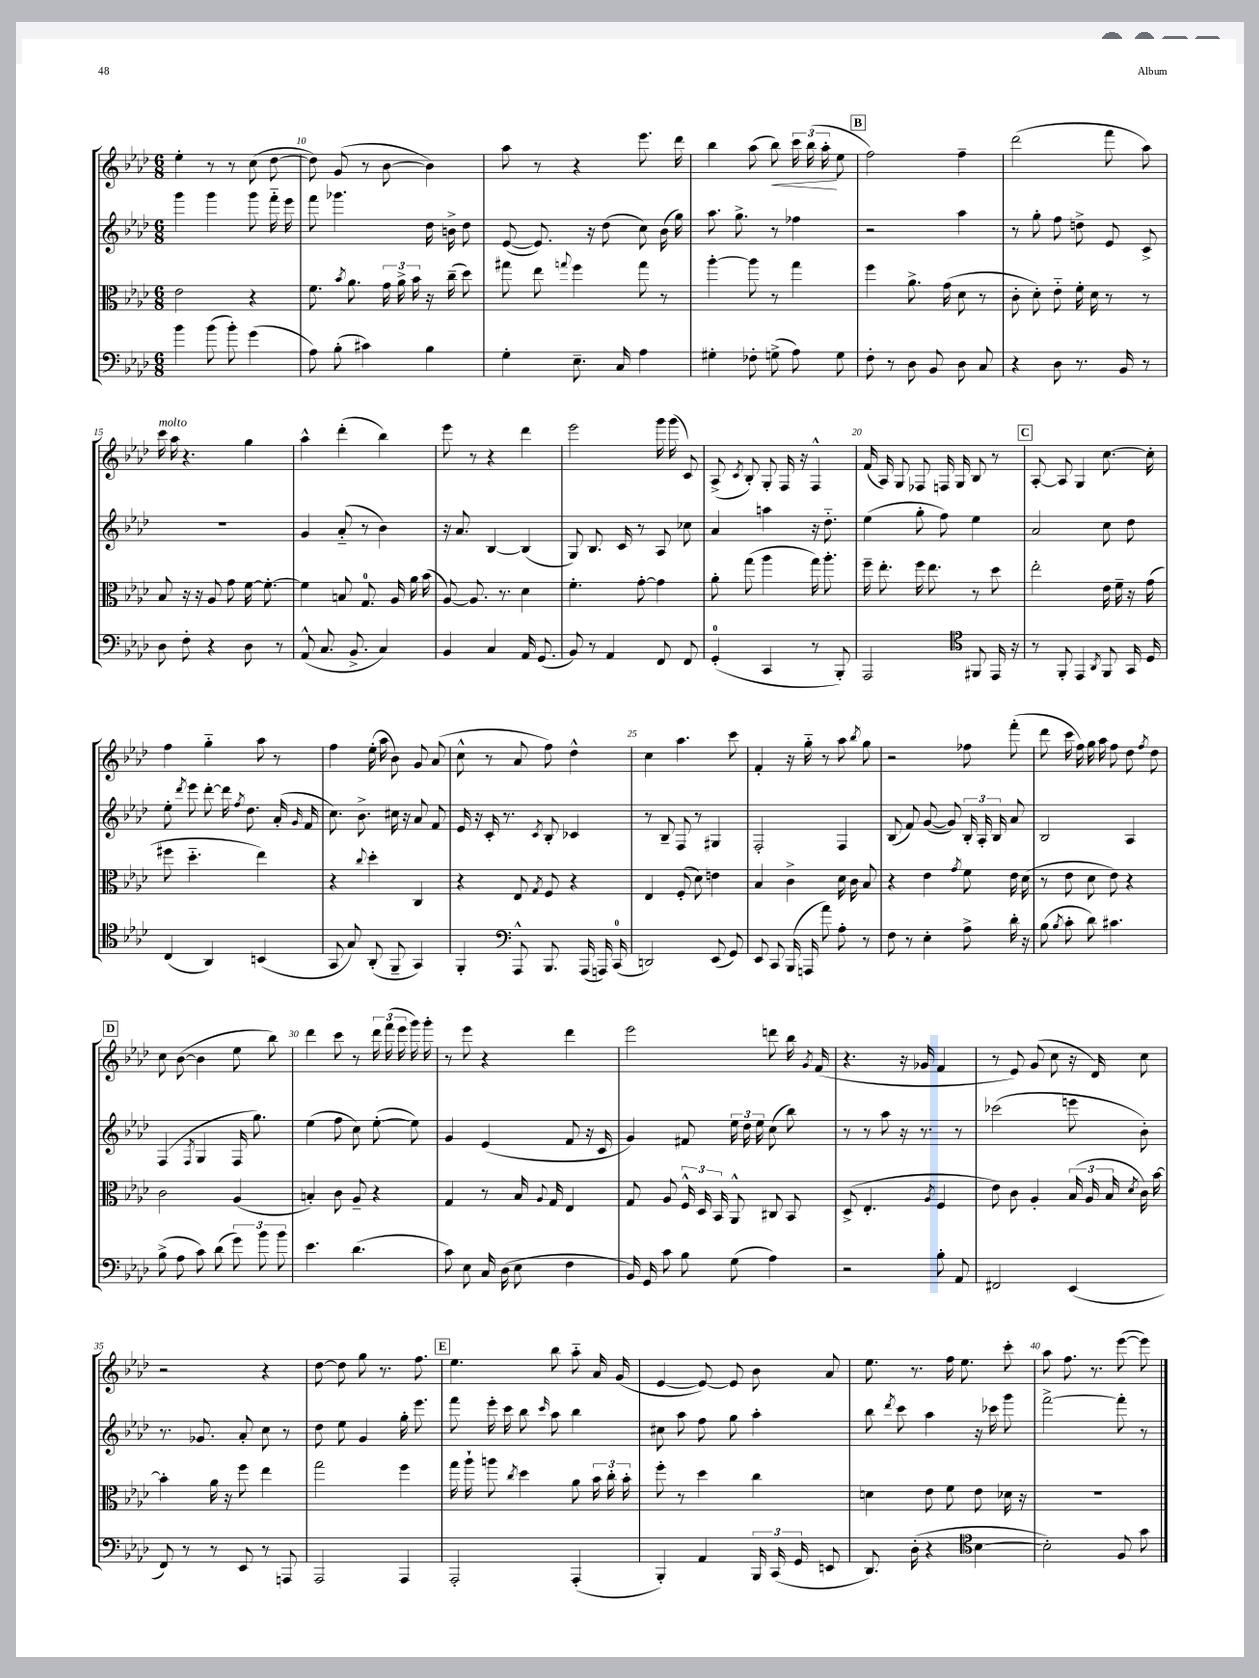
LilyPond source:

<<
\new StaffGroup <<
\new Staff = "s0" {
    \clef treble \key aes \major \numericTimeSignature \time 6/8
    \autoBeamOff ees''4-. r8 r8 c''8( des''8~ |
    des''8) g'8( r8 bes'8~ bes'4) |
    aes''8 r8 r4 ees'''8. des'''16 |
    bes''4 aes''8( bes''8\<) \tuplet 3/2 { c'''16 bes''16( aes''16-.\! } ees''8 |
    \mark \markup { \box "B" } f''2) f''4-- |
    des'''2( f'''8 aes''8) |
    c'''16^\markup { \italic "molto" } aes''16 r4. g''4 |
    aes''4-^ des'''4-.( bes''4) |
    ees'''8 r8 r4 des'''4 |
    ees'''2 g'''16 g'''16( c'8) |
    aes8->( \acciaccatura { c'8 } bes8-.) g8-. f16 r16 f4-^ |
    f'16( aes16) g8 fes8 f16 g16 bes8 r8 |
    \mark \markup { \box "C" } aes8~-. aes8 g4 c''8.~ c''16-. |
    f''4 g''4-_ aes''8 r8 |
    f''4 ees''16-.( aes''16 bes'8) g'8 aes'8( |
    c''8-^ r8 aes'8 f''8) des''4-^ |
    c''4 aes''4. c'''8 |
    f'4-. r16 g''16-_ r8 aes''8 \acciaccatura { bes''8 } g''8 |
    r2 fes''8 f'''8-.( |
    des'''8 c'''16 f''16) g''16 aes''16 f''8 des''8 \acciaccatura { f''8 } des''8 |
    \mark \markup { \box "D" } c''8 bes'8~( bes'4 ees''8 bes''8) |
    des'''4 c'''8 r8 \tuplet 3/2 { des'''16 f'''16( ees'''16 } g'''16) g'''16-. |
    r8 ees'''8 r4 des'''4 |
    ees'''2 d'''8 bes''16 \acciaccatura { g'8 } f'16( |
    r4. r16 ges'16 f'4 |
    r8 ees'8) g'8( c''8 r16 des'16) c''8 |
    r2 r4 |
    des''8~ des''8 g''8 r8. f''8. |
    \mark \markup { \box "E" } ees''4. bes''8 aes''8-_ aes'16 g'16( |
    ees'4~ ees'8~) ees'8 bes'8 aes'8 |
    ees''8. r8. f''16 ees''8. c'''8-. |
    aes''8 f''8. r8. ees'''8~( ees'''8) \bar "|." |
}
\new Staff = "s1" {
    \clef treble \key aes \major \numericTimeSignature \time 6/8
    \autoBeamOff g'''4 g'''4 g'''8 f'''16-_ ees'''16 |
    f'''8 ges'''4. des''16 b'16-> des''8 |
    ees'8~( ees'8.) r16 des''8( c''8) bes'16( g''16) |
    aes''8. g''8.-> r8 fes''4 |
    \mark \markup { \box "B" } r2 aes''4 |
    r8 g''8-. f''8 d''8-> ees'8 c'8-> |
    r2. |
    g'4 aes'8-_( r8 bes'4) |
    r16 aes'8. bes4~ bes4( |
    g8) bes8. c'16 r8 aes8 ces''8 |
    aes'4 a''4 r16 des''8.-_ |
    ees''4( g''8-. f''8) ees''4 |
    \mark \markup { \box "C" } aes'2 c''8 des''8 |
    ees''8-. \acciaccatura { des'''8 } ees'''8 des'''8~-. des'''16 \acciaccatura { f''8 } des''8. aes'16-.( \grace { g'16 } f'16 |
    c''8.) bes'8.-> cis''16 r16 aes'8 f'8 |
    ees'16 r16 c'16-. r8. \acciaccatura { c'8 } bes8-. ces'4 |
    r8 bes8-- f8 r8 gis4 |
    f2-. f4 |
    bes8( f'8) g'8~( g'8) \tuplet 3/2 { bes16-. aes16-. bes16 } aes'8 |
    bes2 aes4 |
    \mark \markup { \box "D" } f4( \acciaccatura { f8 } g4 f16 g''8.) |
    ees''4( f''8 c''8) ees''8~-.( ees''8) |
    g'4 ees'4( f'8 r16 c'16 |
    g'4) fis'8 \tuplet 3/2 { ees''16 des''16 ees''16 } c''8( bes''8) |
    r8 r8 aes''8 r16 r8. r8 |
    ces'''2( e'''8 bes'8-.) |
    r8. ges'8. aes'8-. c''8 r8 |
    des''8 ees''8 g'4 g''16-. ees'''8. |
    \mark \markup { \box "E" } f'''8 ees'''16-. c'''16 bes''8 \grace { c'''16 } aes''8 bes''4 |
    cis''8 aes''8 f''8 g''8 aes''4-. |
    bes''8 \acciaccatura { des'''8 } c'''8 aes''4 r16 ces'''16 g'''8 |
    f'''2~-> f'''8-. r8 \bar "|." |
}
\new Staff = "s2" {
    \clef alto \key aes \major \numericTimeSignature \time 6/8
    \autoBeamOff ees'2 r4 |
    f'8. \acciaccatura { bes'8 } aes'8. \tuplet 3/2 { g'16 aes'16-> bes'16 } r16 c''16--( des''8) |
    gis''8 ees''8 \appoggiatura { g''8 } f''4 g''8 r8 |
    aes''4~-. aes''8 r8 g''4 |
    \mark \markup { \box "B" } f''4 aes'8.-> g'16( des'8 r8 |
    c'8-. des'8-.) ees'8-_ f'16-. des'16 r8 r8 |
    bes8 r16 r16 aes8 g'8 f'16~ f'8.~-. |
    f'4 b8 g8.-0 aes16 aes'16 bes'16( |
    aes8~) aes8. r8. des'4 |
    f'4.-. g'8~-. g'4 |
    aes'8-. g''8( aes''4 g''16) aes''8.-. |
    f''16-- ees''8.-. f''16 ees''8. r8 des''8 |
    \mark \markup { \box "C" } ees''2-. ees'16 f'16-- r16 g'16( |
    fis''8 des''4.-_ ees''4) |
    r4 \appoggiatura { c''8 } des''4-. c4 |
    r4 ees8 \acciaccatura { g8 } f8 r4 |
    ees4 f8-.( des'8) e'4 |
    bes4 c'4-> des'16 c'16 bes8 |
    r4 ees'4 \acciaccatura { g'8 } f'8 ees'16 des'16( |
    r8 ees'8 des'8 ees'8) r4 |
    \mark \markup { \box "D" } c'2 aes4( |
    b4-.) c'8 aes8-- r4 |
    g4 r8 bes16 \appoggiatura { aes8 } g16 ees4 |
    g8 aes8 \tuplet 3/2 { f16-^ des16 bes,16 } aes,8-^ cis8 bes,8 |
    des8->( ees4.-. \acciaccatura { aes8 } f4 |
    ees'8) c'8 aes4-. \tuplet 3/2 { bes16( aes16 bes16 } \acciaccatura { des'8 } c'16) bes'16~ |
    bes'4-. aes'16 r16 f''8 ees''4 |
    g''2 f''4 |
    \mark \markup { \box "E" } g''16 aes''16-! a''8 \acciaccatura { c''8 } des''4 aes'8 \tuplet 3/2 { bes'16 c''16-. bes'16-. } |
    f''8-. r8 des''4 c''4 |
    d'4 ees'8 f'8 ees'8 des'16 r16 |
    R2. \bar "|." |
}
\new Staff = "s3" {
    \clef bass \key aes \major \numericTimeSignature \time 6/8
    \autoBeamOff bes'4 bes'8( bes'8-.) g'4( |
    aes8) bes8-.( cis'4) bes4 |
    g4-. ees8.-- c16 aes4 |
    gis4-. fes8-. g8->( aes8) g8 |
    \mark \markup { \box "B" } f8-. r8 des8 bes,8 des8 c8 |
    r4 des8 r8. bes,16 r8 |
    des8 f8-. r4 des8 r8 |
    aes,8-^( c8. bes,8.-> c4) |
    bes,4 c4 aes,16 g,8.( |
    bes,8) r8 aes,4 f,8 f,8 |
    g,4-0-.( c,4 r8 bes,,8-.) |
    aes,,2 \clef tenor fis,8 ees,16 r16 |
    \mark \markup { \box "C" } r8 f,8-. ees,4 \acciaccatura { aes,8 } f,8 g,16 des16 |
    c4( aes,4) b,4( |
    g,8 g8) aes,8-.( f,8-- g,4) |
    f,4-. \clef bass aes,,8-^ bes,,8. aes,,16( a,,16) c,16-0( |
    d,2) ees,8( g,8) |
    ees,8 c,8 bes,,16( a,,16 aes'8) aes8-. r8 |
    f8 r8 ees4-. aes8-> des'16-. r16 |
    bes8( \acciaccatura { bes8 } c'8-. des'8) cis'4. |
    \mark \markup { \box "D" } bes8->( aes8 c'8) des'8( \tuplet 3/2 { g'8) bes'8 bes'8 } |
    ees'4. des'4.( |
    c'8) ees8 c16 des16( ees8 f4 |
    bes,16) g,16 c'8 bes8 g8( aes4) |
    r2 bes8-. aes,8 |
    fis,2 ees,4( |
    f,8) r8 r8 ees,8 r8 a,,8 |
    aes,,2 aes,,4 |
    \mark \markup { \box "E" } aes,,2-. aes,,4-.( |
    bes,,4-.) aes,4 \tuplet 3/2 { bes,,16 c,16( g,16 } e,8 |
    des,8.) des16-.( r4 \clef tenor bes4~ |
    bes2-.) f8 g'8 \bar "|." |
}
>>
>>
\layout { \context { \Score currentBarNumber = #9 \override BarNumber.break-visibility = ##(#f #t #t) barNumberVisibility = #(every-nth-bar-number-visible 5) } }
